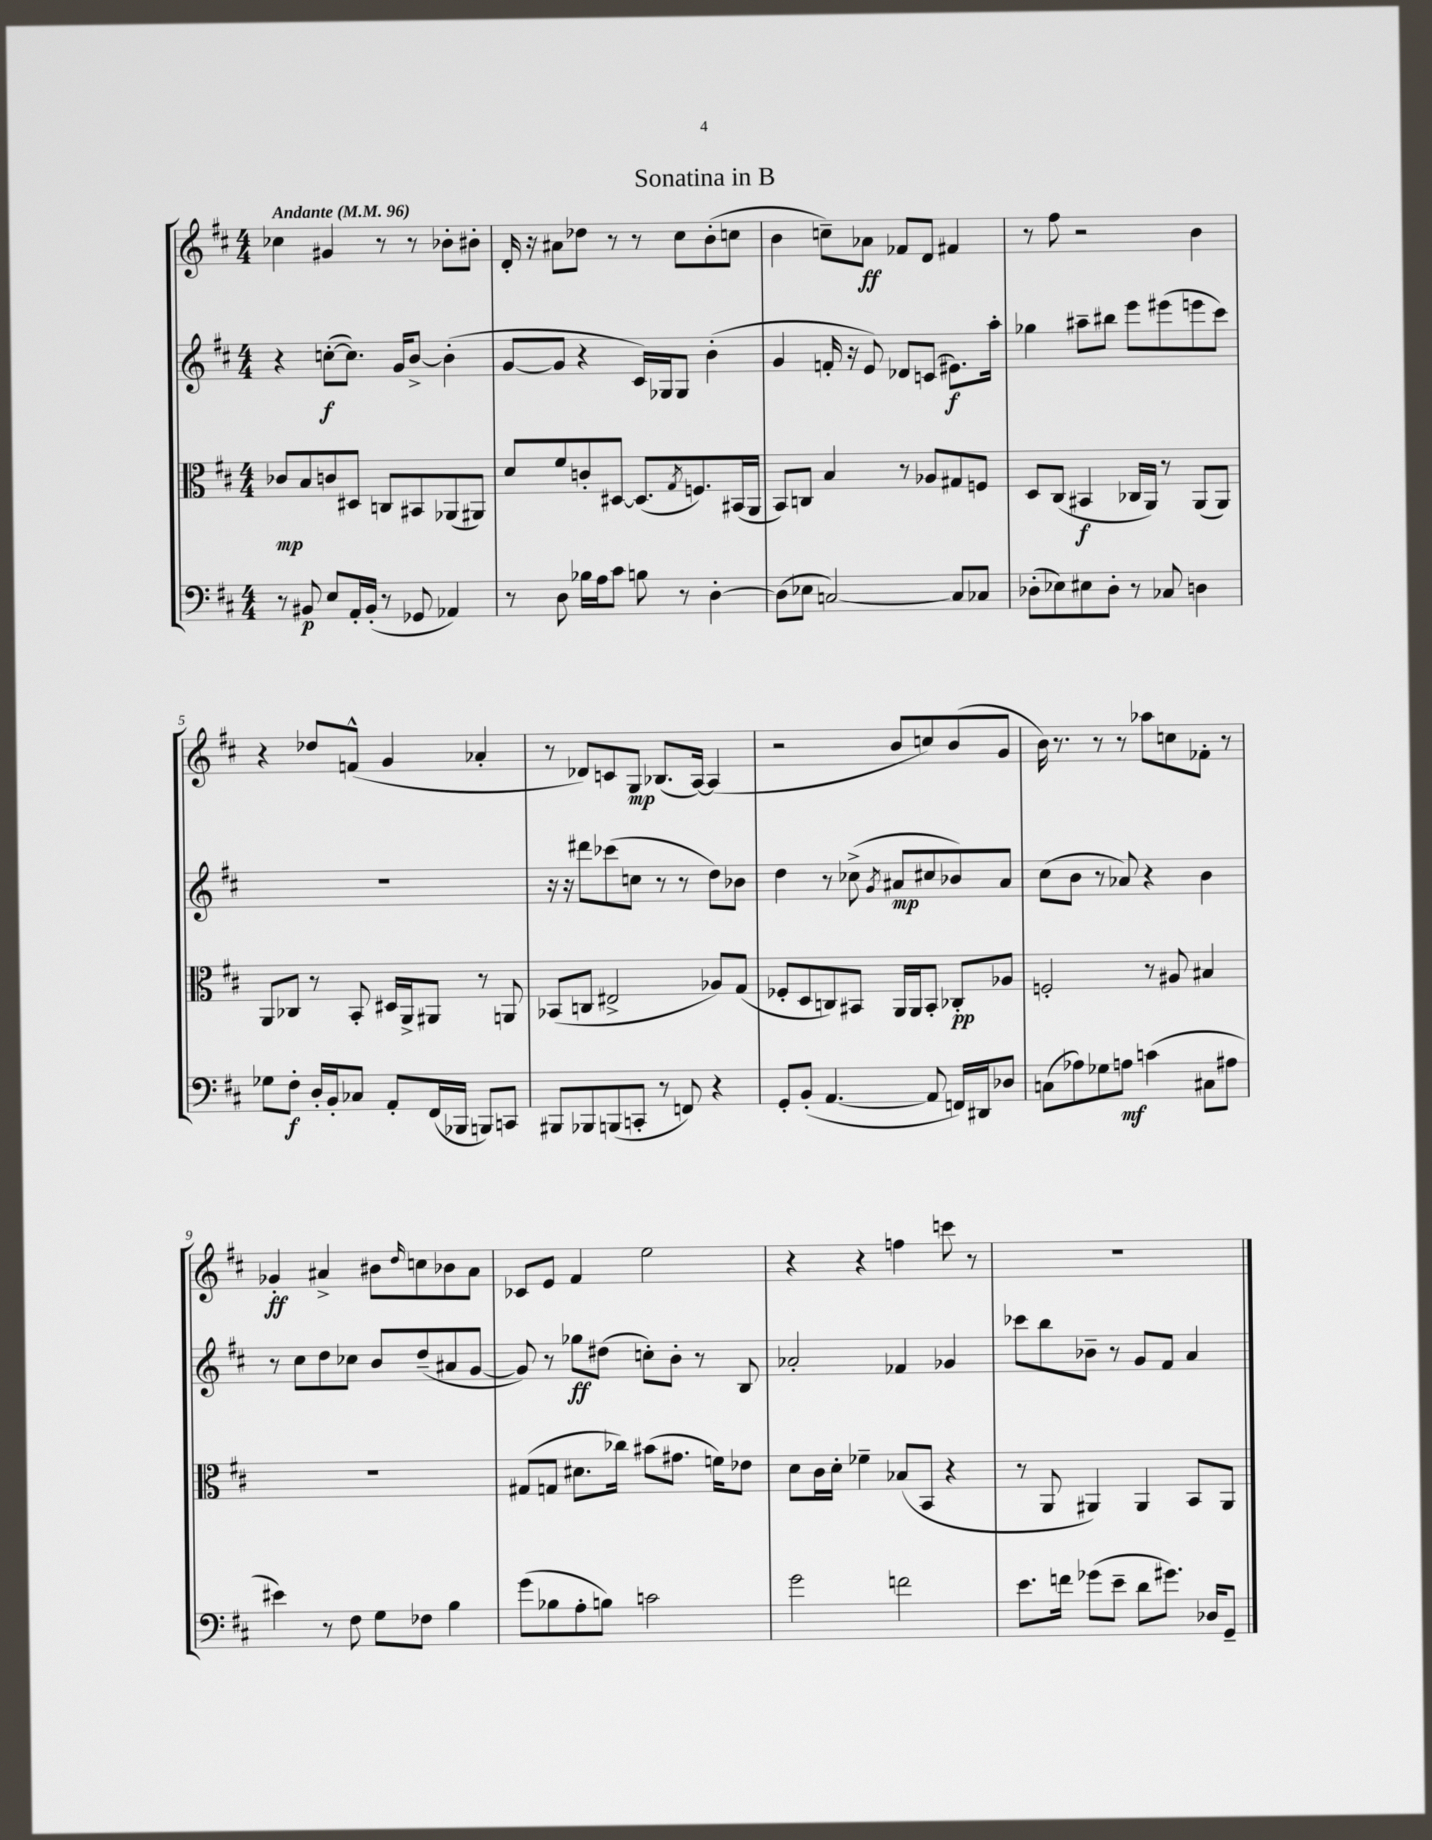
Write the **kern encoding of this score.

**kern	**dynam	**kern	**dynam	**kern	**dynam	**kern	**dynam
*part4	*part4	*part3	*part3	*part2	*part2	*part1	*part1
*staff4	*staff4	*staff3	*staff3	*staff2	*staff2	*staff1	*staff1
*clefF4	*	*clefC3	*	*clefG2	*	*clefG2	*
*k[f#c#]	*	*k[f#c#]	*	*k[f#c#]	*	*k[f#c#]	*
*M4/4	*	*M4/4	*	*M4/4	*	*M4/4	*
*MM96	*	*MM96	*	*MM96	*	*MM96	*
=1	=1	=1	=1	=1	=1	=1	=1
!	!	!	!	!	!	!LO:TX:a:B:t=Andante	!
8r	.	8c-X/L	mp	4r	.	4cc-X\	.
8BB#X/	p	8B/	.	.	.	.	.
8E/L	.	8cn/	.	([8ccn'\L	f	4g#X/	.
16AA'/L	.	8D#X/J	.	8.cc\J])	.	.	.
(16BB#'/JJ	.	.	.	.	.	.	.
8r	.	8Cn/L	.	.	.	8r	.
.	.	.	.	16g/KL	.	.	.
8GG-X/	.	8BB#X/	.	[8b^/J	.	8r	.
4AA-X/)	.	(8AA-X/	.	(4b'\]	.	8b-X'\L	.
.	.	8AA#X/J)	.	.	.	8b#X'\J	.
=2	=2	=2	=2	=2	=2	=2	=2
8r	.	8d/L	.	[8g/L	.	16d'/	.
.	.	.	.	.	.	16r	.
8D\	.	8f#/	.	8g/J]	.	8a#X\L	.
16B-X\LL	.	8cn'/	.	4r	.	8dd-X\J	.
16A\J	.	.	.	.	.	.	.
8c#\J	.	[8D#X/J	.	.	.	8r	.
8Bn\	.	(8.D#/L]	.	16c#/LL)	.	8r	.
.	.	.	.	16G-X/J	.	.	.
8r	.	.	.	8G-/J	.	8cc#\L	.
.	.	8qG/	.	.	.	.	.
.	.	8.Fn/)	.	.	.	.	.
[4D'\	.	.	.	(4b'\	.	(8b'\	.
.	.	(16BB#X/L	.	.	.	8ccn\J	.
.	.	16AA/JJ	.	.	.	.	.
=3	=3	=3	=3	=3	=3	=3	=3
(8D\L]	.	8BB/L)	.	4g/	.	4b\	.
8E-X\J	.	8Cn/J	.	.	.	.	.
[2Cn/)	.	4B/	.	16fn'/	.	8ccn~\L)	.
.	.	.	.	16r	.	.	.
.	.	.	.	8e/)	.	8a-X\J	ff
.	.	8r	.	8d-X/L	.	8f-X/L	.
.	.	8A-X/L	.	(8cn/J	.	8d/J	.
8C/L]	.	8G#X/	.	8.e#X\L)	f	4f#X/	.
8C-X/J	.	8Fn/J	.	.	.	.	.
.	.	.	.	16aa'\Jk	.	.	.
=4	=4	=4	=4	=4	=4	=4	=4
(8D-X'\L	.	8D/L	.	4gg-X\	.	8r	.
8E-X\)	.	(8C#/J	.	.	.	8ff#\	.
8E#X\	.	4BB#X/	f	8aa#X~\L	.	2r	.
8D-'\J	.	.	.	8bb#X\J	.	.	.
8r	.	16C-X/LL	.	8eee\L	.	.	.
.	.	16AA/JJ)	.	.	.	.	.
8C-X/	.	8r	.	(8eee#X\	.	.	.
4Dn\	.	(8AA/L	.	8eeen\	.	4b\	.
.	.	8AA/J)	.	8ccc#\J)	.	.	.
!!LO:LB:g=z
=5	=5	=5	=5	=5	=5	=5	=5
8G-X\L	.	8AA/L	.	1r	.	4r	.
8F#'\J	f	8C-X/J	.	.	.	.	.
16D'/LL	.	8r	.	.	.	8dd-X/L	.
16BB'/J	.	.	.	.	.	.	.
8C-X/J	.	8BB'/	.	.	.	(8fn^^/J	.
8AA'/L	.	16D#X/LL	.	.	.	4g/	.
.	.	16AA^/J	.	.	.	.	.
(16FF#/L	.	8AA#X/J	.	.	.	.	.
16BBB-X/JJ	.	.	.	.	.	.	.
8BBBn/L)	.	8r	.	.	.	4a-X'/	.
8CCn/J	.	8AAn/	.	.	.	.	.
=6	=6	=6	=6	=6	=6	=6	=6
8BBB#X/L	.	(8BB-X/L	.	16r	.	8r	.
.	.	.	.	16r	.	.	.
8BBB-X/	.	8Cn/J	.	8ddd#X\L	.	8d-X/L)	.
(8BBBn/	.	2E#X^/	.	(8ccc-X\	.	8cn/	.
8CCn'/J	.	.	.	8ccn\J	.	8G/J	mp
8r	.	.	.	8r	.	(8.B-X/L	.
8FFn/)	.	.	.	8r	.	.	.
.	.	.	.	.	.	[16A/Jk)	.
4r	.	8A-X/L)	.	8dd\L)	.	(4A/]	.
.	.	(8G/J	.	8b-X\J	.	.	.
=7	=7	=7	=7	=7	=7	=7	=7
8GG'/L	.	8F-X'/L	.	4dd\	.	2r	.
(8BB'/J	.	8D/	.	.	.	.	.
[4.AA/	.	8Cn/)	.	8r	.	.	.
.	.	8BB#X/J	.	(8cc-X^\	.	.	.
.	.	.	.	8qg/	.	.	.
.	.	16AA/LL	.	8a#X/L	mp	8b/L	.
.	.	16AA/J	.	.	.	.	.
8AA/]	.	8BB#'/J	.	8cc#X/	.	8ccn/)	.
16FFn/LL)	.	8C-X'/L	pp	8b-X/)	.	(8b/	.
16DD#X/J	.	.	.	.	.	.	.
8D-X/J	.	8A-X/J	.	8a#/J	.	8g/J	.
=8	=8	=8	=8	=8	=8	=8	=8
(8Cn\L	.	2Fn'/	.	(8cc#\L	.	16b\)	.
.	.	.	.	.	.	8.r	.
8A-X\)	.	.	.	8b\J	.	.	.
8G-X\	.	.	.	8r	.	8r	.
8An\J	mf	.	.	8a-X/)	.	8r	.
(4cn\	.	8r	.	4r	.	8aa-X\L	.
.	.	8A#X/	.	.	.	8ccn\	.
8C#X\L	.	4B#X/	.	4b\	.	8f-X'\J	.
8A#X\J	.	.	.	.	.	8r	.
!!LO:LB:g=z
=9	=9	=9	=9	=9	=9	=9	=9
4e#X\)	.	1r	.	8r	.	4g-X'/	ff
.	.	.	.	8cc#\L	.	.	.
8r	.	.	.	8dd\	.	4a#X^/	.
8F#\	.	.	.	8cc-X\J	.	.	.
8G\L	.	.	.	8b/L	.	8b#X\L	.
.	.	.	.	.	.	16qqdd/	.
8F-X\J	.	.	.	(8dd~/	.	8ccn\	.
4B\	.	.	.	8a#X/	.	8b-X\	.
.	.	.	.	[8g/J	.	8a#\J	.
=10	=10	=10	=10	=10	=10	=10	=10
(8g\L	.	(8G#X/L	.	8g/])	.	8c-X/L	.
8B-X\	.	8Gn/J	.	8r	.	8e/J	.
8A'\	.	8.d#X\L	.	8gg-X\L	ff	4f#/	.
8Bn\J)	.	.	.	(8dd#X\J	.	.	.
.	.	16cc-X\Jk)	.	.	.	.	.
2cn\	.	(8b#X\L	.	8ccn'\L)	.	2ee\	.
.	.	8.g#X\J	.	8b'\J	.	.	.
.	.	.	.	8r	.	.	.
.	.	16fn\KL)	.	.	.	.	.
.	.	8e-X\J	.	8B/	.	.	.
=11	=11	=11	=11	=11	=11	=11	=11
2g\	.	8d\L	.	2a-X'/	.	4r	.
.	.	16c#\L	.	.	.	.	.
.	.	16d'\JJ	.	.	.	.	.
.	.	4f-X~\	.	.	.	4r	.
2fn\	.	(8B-X/L	.	4f-X/	.	4ffn\	.
.	.	8BB/J	.	.	.	.	.
.	.	4r	.	4g-X/	.	8cccn\	.
.	.	.	.	.	.	8r	.
=12	=12	=12	=12	=12	=12	=12	=12
8.e\L	.	8r	.	8ccc-X\L	.	1r	.
.	.	8AA/	.	8bb\	.	.	.
16fn\Jk	.	.	.	.	.	.	.
(8g-X\L	.	4AA#X/)	.	8b-X~\J	.	.	.
8e~\J	.	.	.	8r	.	.	.
8d\L	.	4AA#/	.	8g/L	.	.	.
8.g#X\J)	.	.	.	8f#/J	.	.	.
.	.	8BB/L	.	4a/	.	.	.
16D-X/KL	.	.	.	.	.	.	.
8GG~/J	.	8AA#/J	.	.	.	.	.
==	==	==	==	==	==	==	==
*-	*-	*-	*-	*-	*-	*-	*-
